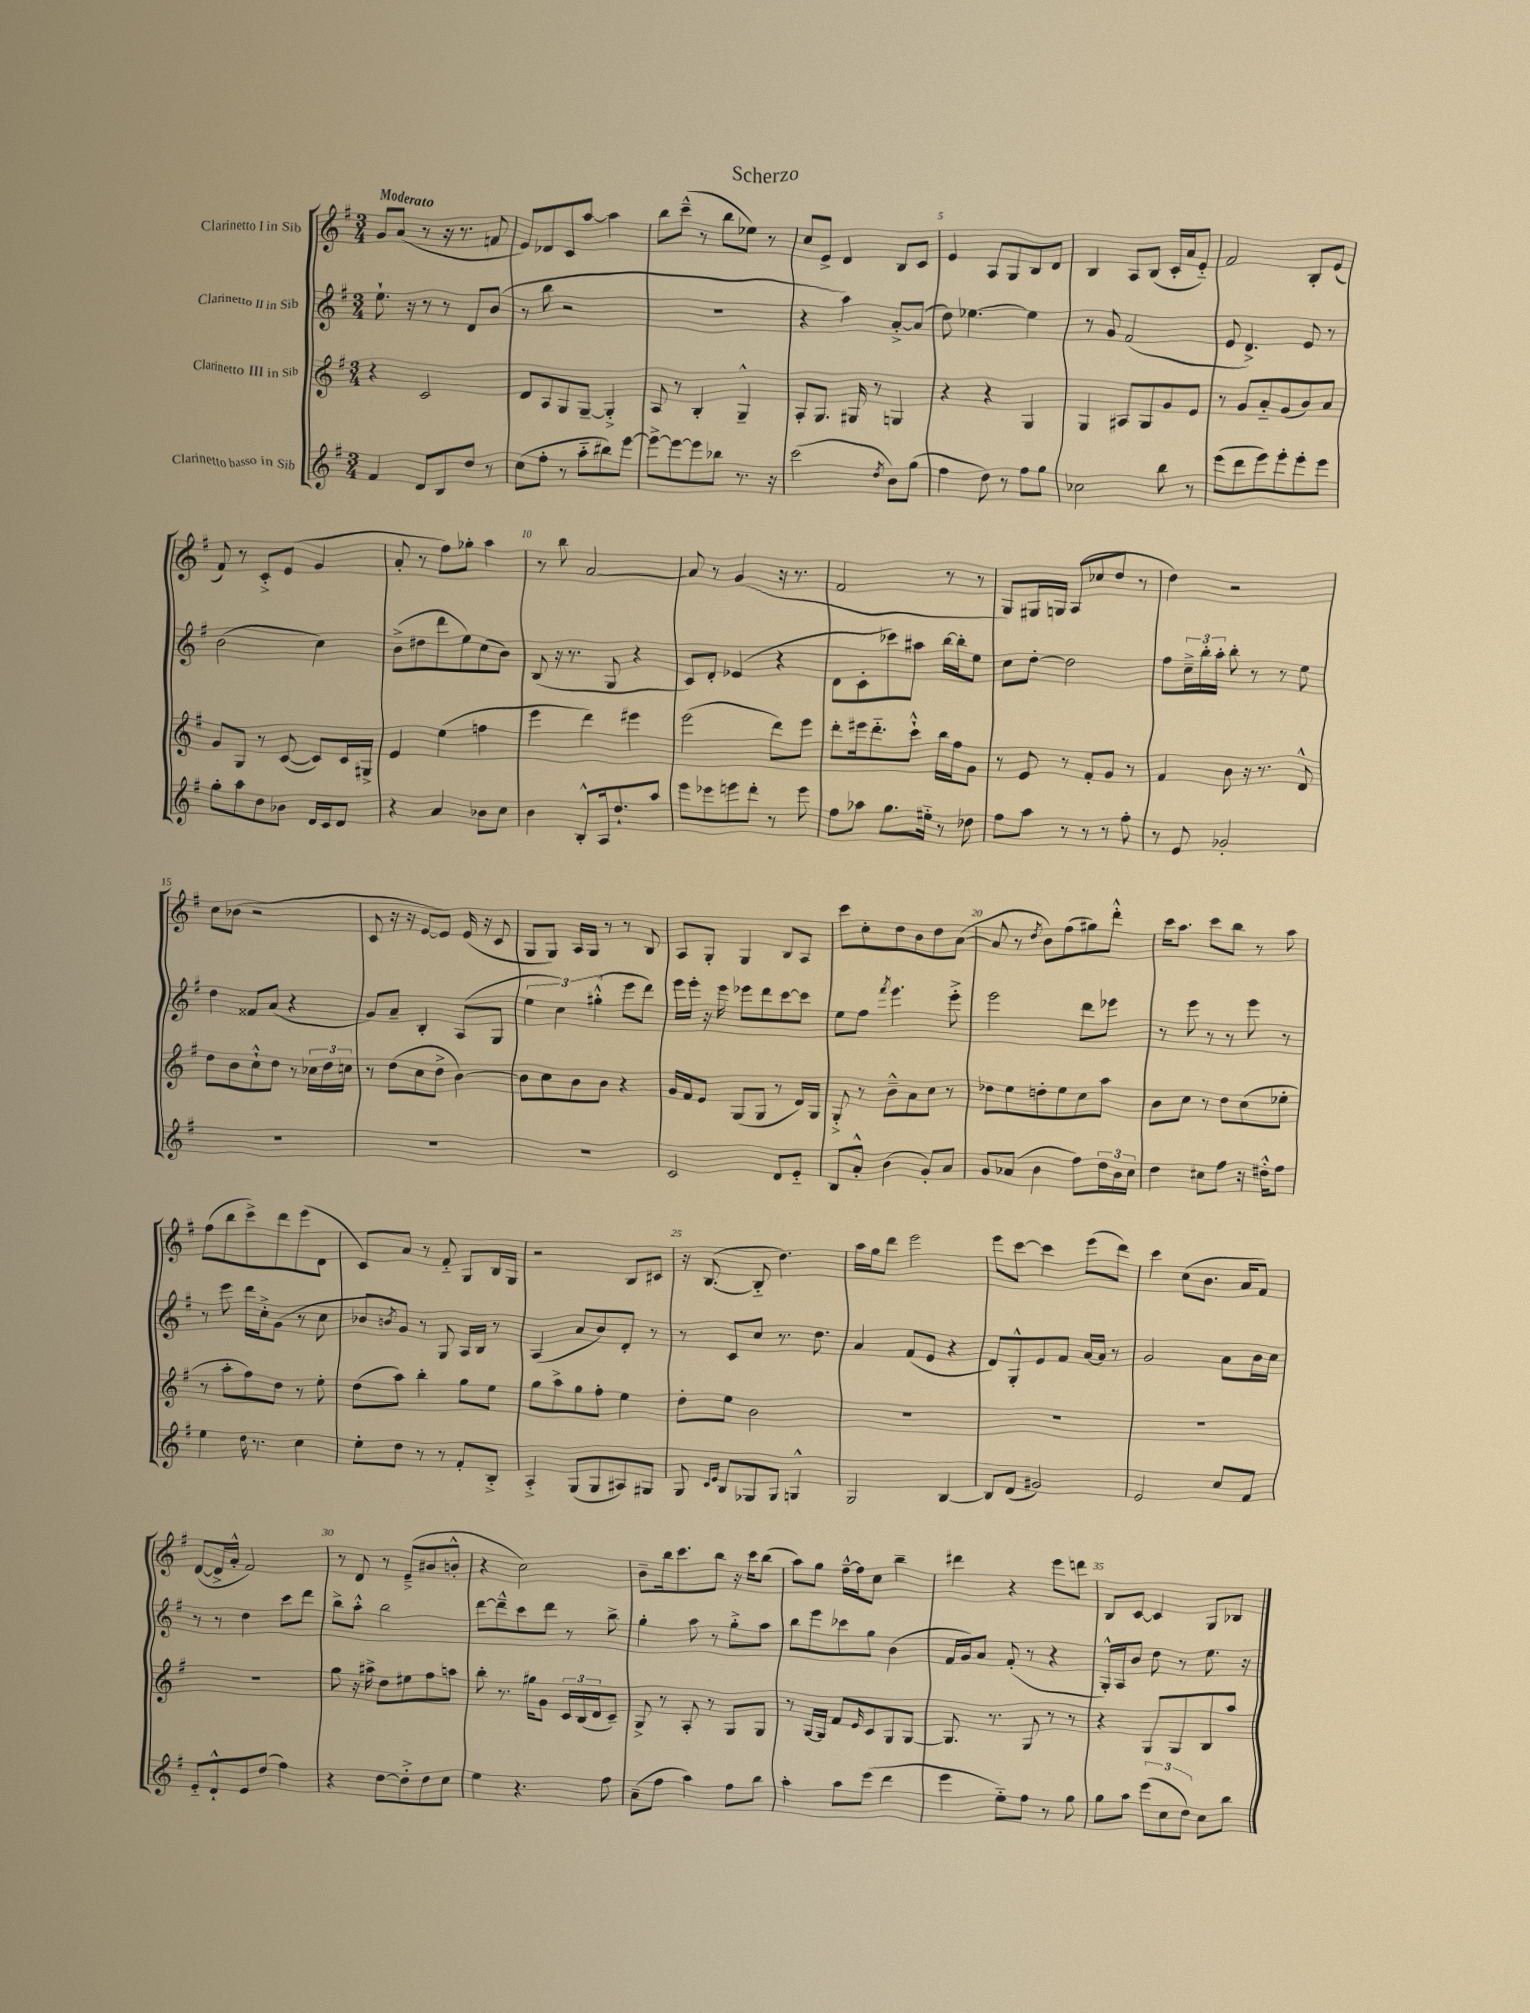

**kern	**kern	**kern	**kern
*part4	*part3	*part2	*part1
*staff4	*staff3	*staff2	*staff1
*I"Clarinetto basso in Sib	*I"Clarinetto III in Sib	*I"Clarinetto II in Sib	*I"Clarinetto I in Sib
*clefG2	*clefG2	*clefG2	*clefG2
*k[f#]	*k[f#]	*k[f#]	*k[f#]
*M3/4	*M3/4	*M3/4	*M3/4
=1	=1	=1	=1
!	!	!	!LO:TX:a:B:t=Moderato
4f#/	4r	8.ee`\	8g/L
.	.	.	(8a/J
.	.	16r	.
8d/L	2c/	8r	8r
8B/	.	8r	16r
.	.	.	8.r
8dd/J	.	8d/L	.
8r	.	(8b/J	8fn/
=2	=2	=2	=2
(8cc\L	8d/L	8r	8e/L)
8ff#'\J	8A/	8bb\	8d-X/
8r	8G/	2r	8c/
8aa\L	[8G~/J	.	[8aa/J
8bb#X\)	4G'^/]	.	4aa\]
[8eee\J	.	.	.
=3	=3	=3	=3
8eee^\L_	8A/	2.r	8bb\L
8eee\_	8r	.	(8ccc~^^\J
8eee\]	4B'/	.	8r
8bb-X\J	.	.	8bb\L
8.r	4G~^^/	.	8ee-X\J)
.	.	.	8r
16r	.	.	.
=4	=4	=4	=4
(2ccc\	8A'/L	4r	8cc/L
.	8.G/J	.	8e^/J
.	.	4aa\)	4d/
.	16G#X/	.	.
.	8r	.	.
8qdd/	.	.	.
8b\L)	4Gn/	[8a'^/L	8B/L
(8gg\J	.	(8a/J]	8c/J
=5	=5	=5	=5
4ff#\	4r	8dd\)	4e/
.	.	[4.ee-X\	.
8dd\)	4r	.	8A/L
8r	.	.	8G/
8ff#\L	4G/	4ee-\]	8B/
8gg\J	.	.	8d/J
=6	=6	=6	=6
2cc-X\	4G/	8r	4B/
.	.	8g/	.
.	8A#X/L	(2f#/	8A/L
.	8G/	.	(8B/J
8bb\	8g/	.	16c'/LL
.	.	.	16a/J
8r	8e/J	.	8e/J)
=7	=7	=7	=7
(8eee\L	8r	8e/	2f#/
8ddd\	8g/L	4.d^/)	.
8eee\)	8a/	.	.
8eee'\	(8g/	.	.
8eee'\	8b/)	8e/	8B'/L
8eee\J	8a/J	8r	(8e/J
!!LO:LB:g=z
=8	=8	=8	=8
8gg'\L	8g/L	(2b\	8f#/)
8aa\	8G/J	.	8r
8dd\	8r	.	8c'^/L
8b-X\J	([8c/	.	(8e/J
16d/LL	8c/L])	4cc\)	4g/
16c/J	.	.	.
8d/J	16c/L	.	.
.	16G#X^/JJ	.	.
=9	=9	=9	=9
4r	4e/	(8b^\L	8a'/
.	.	8dd#X\	8r
4a/	(4ee\	8ddd\	8ff#\L)
.	.	8ee\)	8gg-X'\J
8b-X\L	4ffn\	(8cc\	4aa\
8cc\J	.	8b\J)	.
=10	=10	=10	=10
4b\	4eee\	(8B/	8r
.	.	16r	8bb\
.	.	8.r	.
8B'^^/L	4ddd\)	.	[2a/
16A/k	.	8G/	.
8.dd`/	.	.	.
.	4eee#X\	4r	.
8aa/J	.	.	.
=11	=11	=11	=11
8eee\L	(2eee\	8c/L)	8a/]
8eee-X\	.	8d'/J	8r
8eeen\	.	(4e-X/	(4g/
8ddd'\J	.	.	.
8r	8ddd\L)	4r	16r
.	.	.	8.r
8eee\	8eee\J	.	.
=12	=12	=12	=12
8ff#\L	8ddd'\L	8d\L	2f#/
8aa-X\J	16eee#X\k	8c'\	.
.	8.ddd\	.	.
8.gg\L	.	8ccc-X\)	.
.	8ccc`^^\J	8aa#X\J	.
16ee#X\Jk	.	.	.
8r	16bb\LL	[16bb\LL	8r
.	16ff#\J	16bb'\J]	.
8dd-X\	8g\J	8ee\J	8r
=13	=13	=13	=13
8ff#\L	8r	8cc\L	8G/L)
8aa\J	8e/	[8dd'\J	16G#X/L
.	.	.	16Gn/JJ
8r	8r	2dd\]	(8A/L
8r	8f#'/L	.	8cc-X/
8r	8g/J	.	8dd/J
8ff#'\	8r	.	8r
=14	=14	=14	=14
8r	4f#/	8ff#\L	4dd\)
8e/	.	24cc~^\L	.
.	.	24bb'\	.
.	.	24aa'\JJ	.
2g-X'/	8b\	8bb'\	2r
.	16r	8r	.
.	8.r	.	.
.	.	8r	.
.	8d^^/	8ee\	.
!!LO:LB:g=z
=15	=15	=15	=15
2.r	8dd\L	4dd\	8cc\L
.	8b\	.	(8b-X\J
.	8cc`^^\	8f##X/L	2r
.	8dd\J	(8a/J	.
.	8r	4r	.
.	24cc-X\LL	.	.
.	24dd\	.	.
.	24ccn\JJ	.	.
=16	=16	=16	=16
2.r	8r	8g/L)	8c/
.	(8dd\L	8a~/J	16r
.	.	.	16r
.	8cc\	4B'/	[8e/L
.	8dd^\J	.	8e/J])
.	[4b\)	(8A/L	(16e/
.	.	.	16r
.	.	8G/J	8c/
=17	=17	=17	=17
2.r	8b\L]	6ee\	8G/L
.	8cc\	.	8G/J)
.	.	6cc\)	.
.	8b\	.	16A/LL
.	.	.	16G/JJ
.	.	(6gg#X'^^\	.
.	8b\J	.	8r
.	4r	8eee\L	8r
.	.	8ddd\J)	8B/
=18	=18	=18	=18
2c/	16g/LL	16eee\LL	8A/L
.	16f#/J	16eee'\JJ	.
.	8e/J	16r	8G'/J
.	.	16eee\	.
.	(8G/L	8eee-X\L	4G/
.	8G/J	8ddd\	.
8d/L	8r	[8ccc\	8B/L
8e/J	16d/LL)	8ccc\J]	8A/J
.	16G/JJ	.	.
=19	=19	=19	=19
8B/L	8G'^/	8ee\L	8ccc\L
8a'^^/J	8r	8ff#\J	8cc'\
.	.	8qfff#/	.
(4b\	8b~^^\L	4.eee\	8dd\
.	8a\	.	8b\
8g'/L)	8cc\J	.	8dd\
8a/J	8r	8eee'^\	([8a\J
=20	=20	=20	=20
8g/L	8dd-X\L	2eee\	8a/]
(8a-X/J	8ee\	.	8r
.	.	.	8qdd/
4b\	8ddn'\	.	8b\L)
.	8ee\	.	(8ff#\
8ff#\L)	8cc\	8ddd\L	8gg#X\)
24dd\L	8aa\J	8eee-X\J	8ddd'^^\J
24b\	.	.	.
24cc\JJ	.	.	.
=21	=21	=21	=21
4dd\	8b\L	8r	16ccc\KL
.	.	.	8.aa\J
.	8cc\J	8eee\	.
8cc#X\L	8r	8r	8ccc\L
8ff#\J	8dd\L	8r	8bb\J
16r	(8cc\	8eee\	8r
16dd#X'^^\KL	.	.	.
8ff#\J	8ee-X'\J	8r	8aa\
!!LO:LB:g=z
=22	=22	=22	=22
4ee\	8r	8r	(8ff#\L
.	8aa'\L	8eee\	8bb\
16dd\	8ff#\)	16ddd\LL	8ccc^\)
8.r	.	16cc'^\J	.
.	8dd\J	(8g\J	8ddd\
4cc\	8r	8r	(8eee\
.	8ee'\	8cc\	8d\J
=23	=23	=23	=23
8ee'\L	(8dd\L	8b-X/L	8c/L)
.	.	8qbn/	.
8dd\J	8aa\J)	8g/J)	8a/J
8r	4bb'\	8r	8r
8r	.	8G/	8f#/
8f#'/L	8gg\L	16A/LL	8G/L
.	.	16B/JJ	.
8B'^/J	8ee\J	8r	16B/L
.	.	.	16G/JJ
=24	=24	=24	=24
4A'^/	8gg\L	(4A/	2r
.	8aa^\	.	.
(8G/L	8gg\	8a/L	.
8G/	8ff#'\J	8b/)	.
8A#X/)	4ee\	8d'/J	8B/L
8G#X/J	.	8r	8c#X/J
=25	=25	=25	=25
8G/	8dd'\L	8r	16r
.	.	.	([8.B/
16qqc/LL	.	.	.
16qqe/JJ	.	.	.
8B/L	8ee\J	8c/L	.
8G-X/	2b\	8cc/J	8B/]
8G-/J	.	8.r	4.dd\)
4Gn^^/	.	.	.
.	.	8.dd\	.
=26	=26	=26	=26
2G/	2.r	4a/	16aa\LL
.	.	.	16gg\J
.	.	.	8ddd\J
.	.	(8f#/L	2eee\
.	.	8e/J	.
[4B/	.	4r	.
=27	=27	=27	=27
8B/L]	2.r	8d/L)	8eee\L
(8d/J	.	8G'^^/	[8ccc\J
2g#X/)	.	8e/	4ccc\]
.	.	8f#/J	.
.	.	[16a/LL	(8eee\L
.	.	16a/JJ]	.
.	.	8r	8ddd\J)
=28	=28	=28	=28
2e/	2.r	2g/	4ccc\
.	.	.	(8cc\L
.	.	.	8.b\J
8cc/L	.	8a\L	.
.	.	.	16a/KL
8f#/J	.	16b\L	8f#/J)
.	.	16cc\JJ	.
!!LO:LB:g=z
=29	=29	=29	=29
8e/L	2.r	8r	([8d/L
8d`^^/	.	8r	16d^/L]
.	.	.	16a'^^/JJ
8e/	.	4dd\	2f#/)
(8dd/J	.	.	.
4ff#\)	.	8ccc\L	.
.	.	8ddd\J	.
=30	=30	=30	=30
4r	8gg\	8bb^\L	8r
.	16r	8aa'^^\J	8d/
.	16aa#X^\	.	.
[8dd\L	8dd\L	2bb\	8r
8dd'^\]	8ee#X\	.	(8e~^/L
8dd\	8ff#\	.	8b#X/
8cc\J	8aan\J	.	8bn'^^/J
=31	=31	=31	=31
4ee\	8bb'\	[8ddd\L	4r
.	8.r	8ddd~^^\]	.
4.r	.	8ccc\	2cc\)
.	16gg#X\KL	.	.
.	8g\J	8ddd\J	.
.	24c/LL	8r	.
.	(24B/	.	.
.	24d/J	.	.
8ff#\	8c~/J)	8bb^\	.
=32	=32	=32	=32
(8a~\L	8G^/	4gg'\	8b~\L
8ff#\J	8r	.	16bb\k
.	.	.	8.ccc\
4aa\)	8A'/	8aa\	.
.	8r	8r	8bb\J
8ff#\L	8G/L	8gg'^\L	16r
.	.	.	16ccc\KL
8bb\J	8G/J	8aa\J	(8bb\J
=33	=33	=33	=33
4aa'\	8r	8bb\L	8aa\L)
.	[16G/LL	8eee\	8gg\J
.	16G/JJ]	.	.
8aa\L	8f#/L	8ccc-X\	[16ff#~^^\LL
.	.	.	16ff#\J]
.	16qqe/	.	.
(8eee\J	8c/	8gg\J	8cc\J
4ddd\	8G/	(4b\	4bb~\
.	[8G/J	.	.
=34	=34	=34	=34
4eee\	8.G/]	16f#/LL	4ddd#X\
.	.	16g/J)	.
.	.	8a/J	.
.	8.r	.	.
8ee\L)	.	(8f#'/	4r
8ff#\J	8G/	8r	.
8r	8r	4r	8eee\L
8gg\	8r	.	8dddn\J
=35	=35	=35	=35
8gg\L	4r	16G'^^/LL)	8B/L
.	.	16A/J	.
8aa\J	.	8b/J	[8c/J
(12eee\L	8G/L	8dd\	4c/]
12cc\	.	.	.
.	8G/	8r	.
12dd\J)	.	.	.
8cc\L	8B/	8.ee\	8G/L
8bb\J	8aa/J	.	8B-X/J
.	.	16r	.
==	==	==	==
*-	*-	*-	*-
